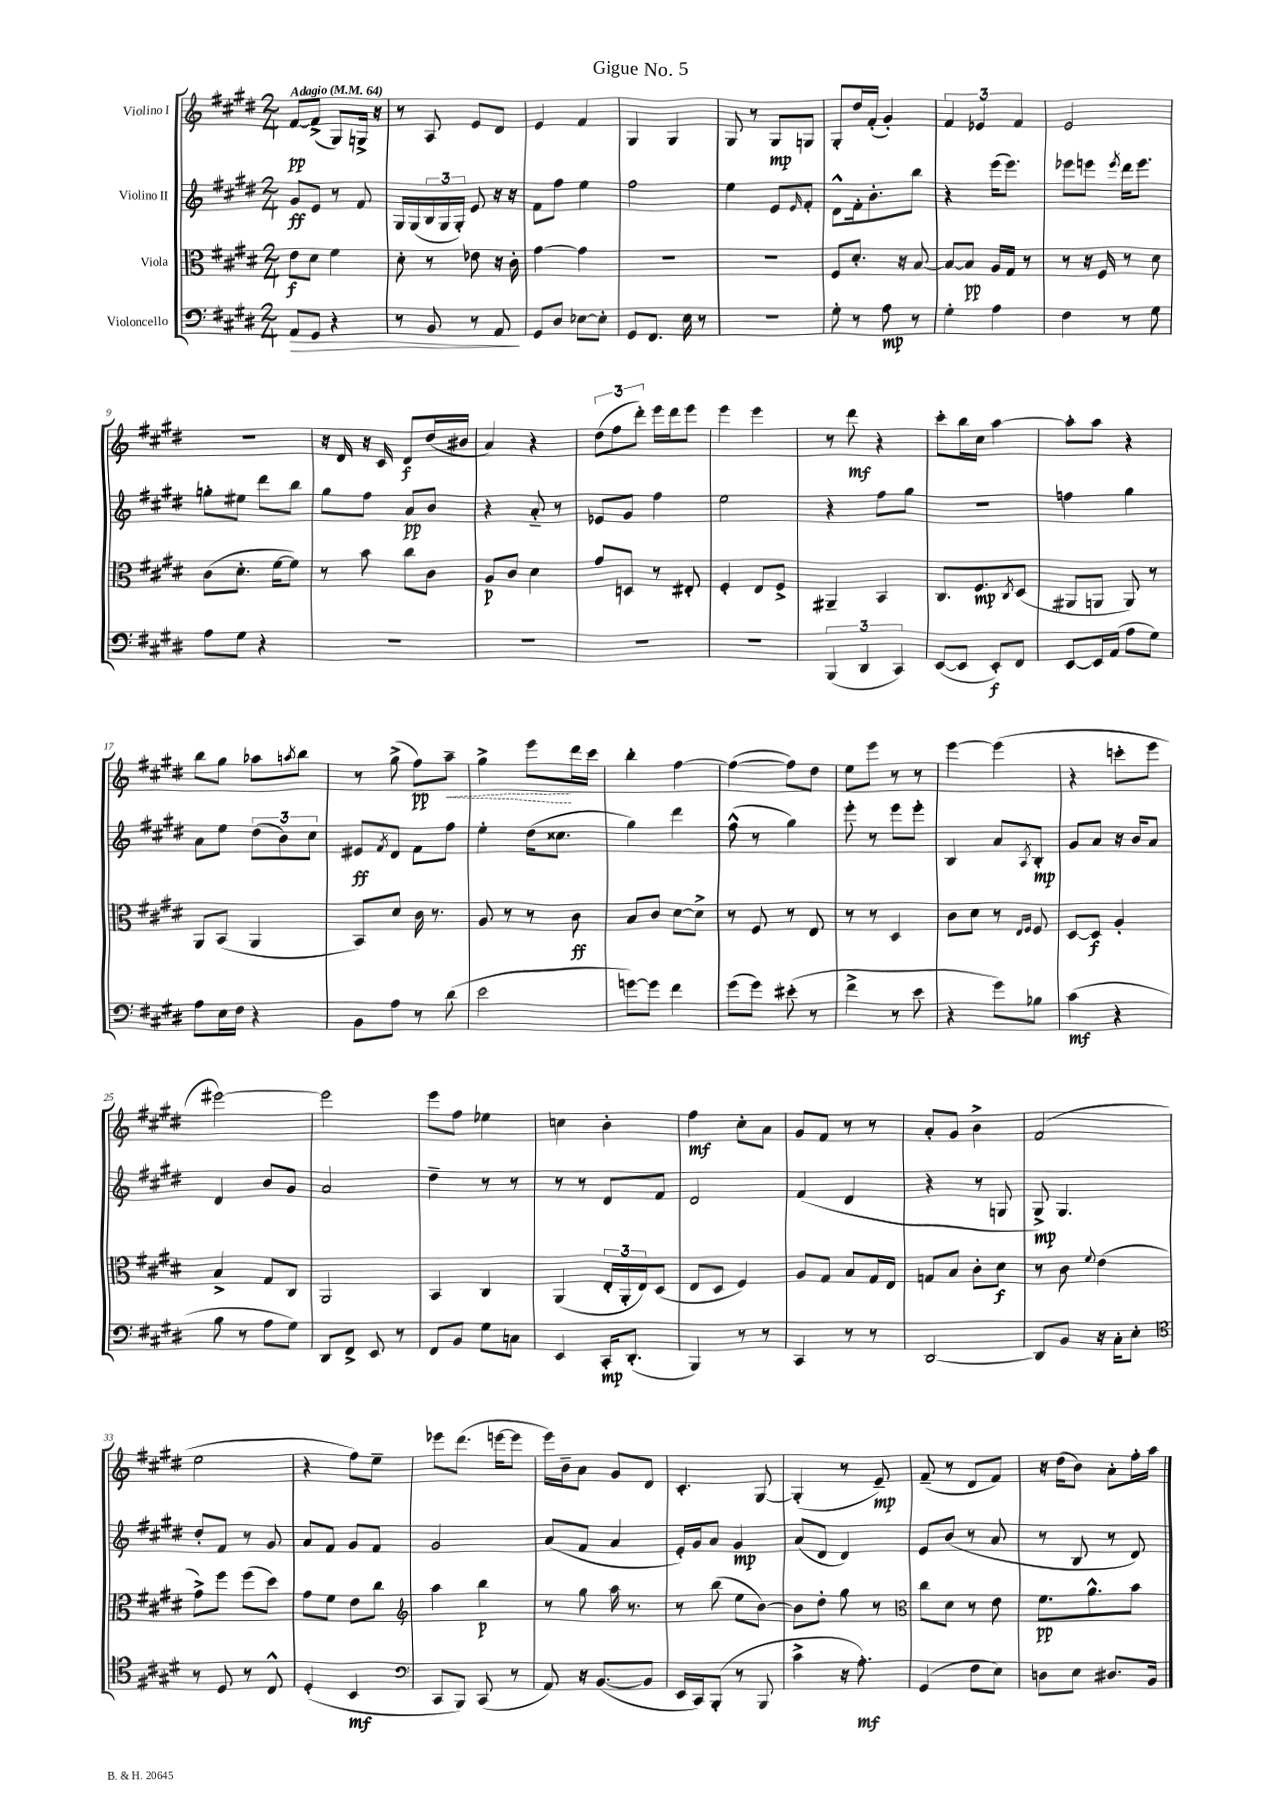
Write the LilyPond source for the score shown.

\header { title = "Gigue No. 5" }
<<
\new StaffGroup <<
\new Staff = "s0" \with { instrumentName = "Violino I" } {
    \clef treble \key e \major \numericTimeSignature \time 2/4 \tempo "Adagio" 4 = 64
    fis'8~\pp fis'8->( gis8) g16-> r16 |
    r8 a8 e'8 dis'8 |
    e'4 fis'4 |
    gis4 gis4 |
    gis8 r8 gis8\mp g8 |
    gis8-. dis''16 fis'16-.( gis'4-.) |
    \tuplet 3/2 { fis'4 ees'4 fis'4 } |
    e'2 |
    r2 |
    r16 dis'16 r16 cis'16 dis'8\f dis''16( bis'16 |
    a'4) r4 |
    \tuplet 3/2 { dis''8( fis''8 dis'''8-.) } e'''16 dis'''16 e'''8 |
    e'''4 e'''4 |
    r8 dis'''8\mf r4 |
    cis'''8-. b''16 cis''16 a''4~ |
    a''8-. a''8 r4 |
    b''8 gis''8 aes''8 \acciaccatura { a''8 } b''8 |
    r8 gis''8->( fis''8\pp) \once \override Hairpin.style = #'dashed-line a''8--\< |
    gis''4-> e'''8\! dis'''16 cis'''16 |
    b''4-. fis''4~ |
    fis''4~( fis''8) dis''8 |
    e''8 e'''8 r8 r8 |
    e'''4~ e'''4( |
    r4 c'''8-. e'''8 |
    eis'''2~) |
    eis'''2 |
    e'''8 fis''8 ees''4 |
    c''4 b'4-. |
    fis''4\mf cis''8-. a'8 |
    gis'8 fis'8 r8 r8 |
    a'8-. gis'8 b'4-> |
    fis'2( |
    e''2 |
    r4 fis''8) e''8-- |
    ees'''8 dis'''8.( e'''16~ e'''8 |
    e'''16) b'16-- a'8 gis'8 dis'8 |
    cis'4.-. gis8~ |
    gis4-.( r8 e'8--\mp) |
    fis'8--( r8 dis'8 fis'8) |
    r16 dis''16( b'8) a'8-. fis''16-. a''16 \bar "|." |
}
\new Staff = "s1" \with { instrumentName = "Violino II" } {
    \clef treble \key e \major \numericTimeSignature \time 2/4
    gis'8\ff e'8 r8 fis'8 |
    gis16 gis16( \tuplet 3/2 { b16 gis16 gis16-.) } e'8 r16 r16 |
    fis'8 fis''8 e''4 |
    fis''2 |
    e''4 e'8 \grace { e'16 } fis'8-. |
    dis'8-^ fis'16-. b'8.-. b''8 |
    r4 e'''16( e'''8.) |
    ees'''8 e'''8 \acciaccatura { e'''8 } dis'''16 e'''8. |
    g''8-. eis''8 dis'''8 b''8 |
    gis''8 fis''8 a'8\pp b'8 |
    r4 a'8-_ r8 |
    ees'8 gis'8 fis''4 |
    e''2 |
    r4 fis''8 gis''8 |
    R2 |
    f''4 gis''4 |
    a'8 e''8 \tuplet 3/2 { dis''8( b'8) cis''8 } |
    eis'8\ff \acciaccatura { fis'8 } dis'8 fis'8 fis''8 |
    e''4-. dis''16( cisis''8. |
    gis''4) dis'''4 |
    fis''8-^( r8 gis''4) |
    e'''8-. r8 e'''8 e'''8-. |
    b4 a'8 \acciaccatura { a8 } b8-.\mp |
    gis'8 a'8 r16 b'16 a'8 |
    dis'4 b'8 gis'8 |
    a'2 |
    dis''4-- r8 r8 |
    r8 r8 dis'8 fis'8 |
    dis'2 |
    fis'4( dis'4 |
    r4 r8 g8 |
    gis8->\mp) gis4. |
    dis''8-. fis'8 r8 gis'8 |
    a'8 fis'8 gis'8 fis'8 |
    gis'2 |
    a'8( fis'8 a'4 |
    e'16-.) gis'16 a'8 gis'4\mp |
    a'8( dis'8 dis'4) |
    e'8 b'8( r8 a'8 |
    r8 b8 r8 dis'8) \bar "|." |
}
\new Staff = "s2" \with { instrumentName = "Viola" } {
    \clef alto \key e \major \numericTimeSignature \time 2/4
    e'8\f dis'8 fis'4 |
    dis'8-. r8 ees'8 r16 cis'16-. |
    gis'4~ gis'4 |
    R2 |
    R2 |
    fis8 dis'8.-. r16 b8~ |
    b8~ b8\pp a16 gis16 r8 |
    r8 r16 fis16 r8 dis'8 |
    cis'8( dis'8.-. fis'16~ fis'8) |
    r8 b'8 cis''8 cis'8 |
    a8\p cis'8 dis'4 |
    gis'8 d8 r8 eis8-. |
    fis4-. e8 fis8-> |
    ais,4-- b,4 |
    cis8. fis8.\mp \acciaccatura { cis8 } dis8( |
    ais,8 a,8 a,8) r8 |
    a,8 b,8( a,4 |
    b,8) dis'8 cis'16 r8. |
    a8 r8 r8 cis'8\ff |
    b8 cis'8 dis'8~ dis'8-> |
    r8 fis8 r8 e8 |
    r8 r8 dis4 |
    cis'8 dis'8 r8 \grace { e16 fis16 } fis8 |
    dis8~ dis8\f a4-. |
    b4-> gis8 cis8 |
    a,2 |
    b,4 cis4 |
    a,4( \tuplet 3/2 { e16-. a,16-. e16) } dis8( |
    e8 dis8 fis4) |
    a8 gis8 b8 gis16 e16 |
    g8 b8 cis'8-. dis'8\f |
    r8 cis'8 \appoggiatura { fis'8 } e'4( |
    gis'8->) fis''8 fis''8( dis''8) |
    gis'8 fis'8 e'8 cis''8 |
    \clef treble a''4 b''4\p |
    r8 gis''8 a''16 r8. |
    r8 b''8( e''8 b'8~) |
    b'8 dis''8-. gis''8 r8 |
    \clef alto cis''8 dis'8 r8 e'8 |
    fis'8.\pp a'8.-^ b'8 \bar "|." |
}
\new Staff = "s3" \with { instrumentName = "Violoncello" } {
    \clef bass \key e \major \numericTimeSignature \time 2/4
    a,8\> gis,8 r4 |
    r8 b,8 r8 a,8\! |
    gis,8 dis8 ees8~ ees8-. |
    gis,8 fis,8. e16 r8 |
    R2 |
    gis8-. r8 a8\mp r8 |
    gis4-. a4 |
    fis4 r8 gis8 |
    a8 gis8 r4 |
    R2 |
    R2 |
    R2 |
    R2 |
    \tuplet 3/2 { b,,4( dis,4 cis,4) } |
    e,8~( e,8 e,8-.\f) fis,8 |
    e,8~ e,16 a,16( a8 gis8) |
    a8 e16 fis16 r4 |
    b,8 a8 r8 dis'8( |
    e'2 |
    g'8~) g'8 fis'4 |
    gis'8( gis'8) eis'8-.( r8 |
    fis'4-> r8 e'8 |
    r4 gis'8) bes8 |
    cis'4\mf( r4 |
    b8 r8 a8 gis8) |
    dis,8 fis,8-> e,8 r8 |
    fis,8 b,8 gis8 c8 |
    e,4 cis,16-.\mp dis,8.-.( |
    b,,4) r8 r8 |
    cis,4 r8 r8 |
    dis,2~ |
    dis,8 b,8 r16 cis16-. e8-. |
    \clef tenor r8 dis8 r8 cis8-^ |
    dis4-.( b,4\mf |
    \clef bass cis,8 b,,8) cis,8( r8 |
    a,8) r16 b,8.~( b,8 |
    e,16 cis,16) b,,8-.( r8 b,,8 |
    cis'4-> r16 a8.-.\mf) |
    gis,4( fis8 e8) |
    d8 e8 dis8. b,16 \bar "|." |
}
>>
>>
